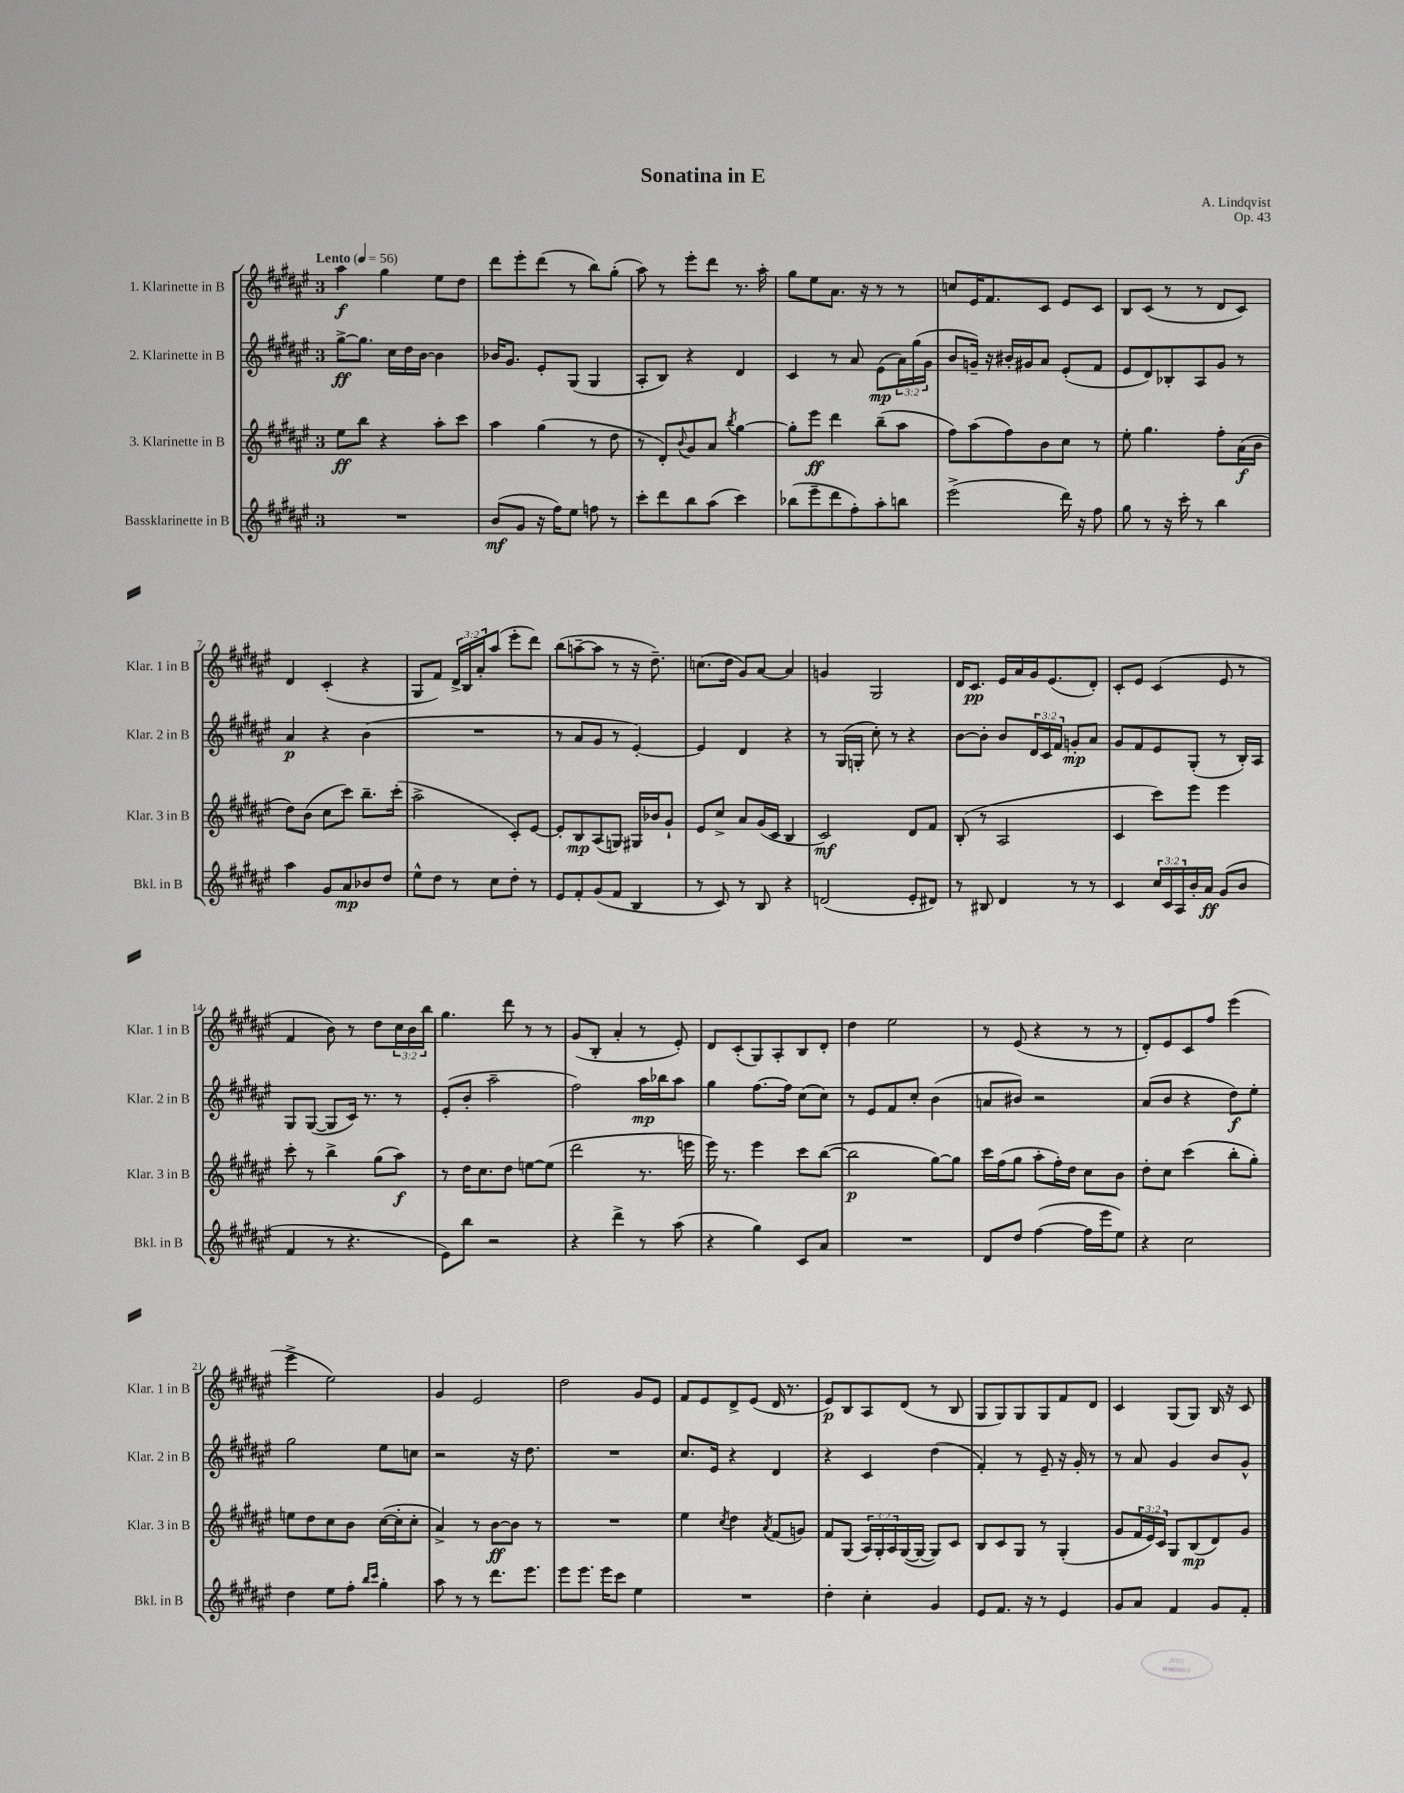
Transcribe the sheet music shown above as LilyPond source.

\header { title = "Sonatina in E" composer = "A. Lindqvist" opus = "Op. 43" }
<<
\new StaffGroup <<
\new Staff = "s0" \with { instrumentName = "1. Klarinette in B" shortInstrumentName = "Klar. 1 in B" } {
    \clef treble \key fis \major \once \override Staff.TimeSignature.style = #'single-digit \time 3/4 \override Staff.TupletNumber.text = #tuplet-number::calc-fraction-text \tempo "Lento" 4 = 56
    ais''4\f gis''4 eis''8 dis''8 |
    dis'''8 eis'''8-. dis'''8( r8 b''8) gis''8-.( |
    ais''8) r8 eis'''8-. dis'''8 r8. ais''16-. |
    gis''8 eis''8 ais'8. r16 r8 r8 |
    c''8 eis'16 fis'8. cis'8 eis'8 cis'8 |
    b8 cis'8( r8 r8 dis'8 cis'8) |
    dis'4 cis'4-.( r4 |
    gis8 fis'8) \tuplet 3/2 { dis'16-> b16 ais'16-. } ais''8( eis'''8-. dis'''8) |
    b''8( a''8~-- a''8 r8 r16 dis''8.--) |
    c''8.( dis''16 gis'8) ais'8~ ais'4 |
    g'4 gis2 |
    dis'16 cis'8.\pp eis'16 ais'16 gis'16 eis'8.( dis'8-.) |
    cis'8-. eis'8 cis'4( eis'8 r8 |
    fis'4 b'8) r8 dis''8 \tuplet 3/2 { cis''16 b'16 b''16 } |
    gis''4. dis'''8 r8 r8 |
    gis'8( b8-. ais'4-. r8 eis'8-.) |
    dis'8 cis'8-.( gis8) ais8-. b8 dis'8-. |
    dis''4 eis''2 |
    r8 eis'8( r4 r8 r8 |
    dis'8-.) eis'8 cis'8 fis''8 eis'''4( |
    eis'''4-> eis''2) |
    gis'4 eis'2 |
    dis''2 gis'8 eis'8 |
    fis'8 eis'8 dis'8-> eis'8( dis'16 r8. |
    eis'8\p) b8 ais8 dis'8( r8 b8 |
    gis8 gis8) gis8 gis8 fis'8 dis'8 |
    cis'4 gis8( gis8) b16 r16 cis'8 \bar "|." |
}
\new Staff = "s1" \with { instrumentName = "2. Klarinette in B" shortInstrumentName = "Klar. 2 in B" } {
    \clef treble \key fis \major \once \override Staff.TimeSignature.style = #'single-digit \time 3/4 \override Staff.TupletNumber.text = #tuplet-number::calc-fraction-text
    gis''8~->\ff gis''8. cis''16 dis''16 b'16~ b'4 |
    bes'16 gis'8. eis'8-. gis8( gis4 |
    ais8-. b8) r4 dis'4 |
    cis'4 r8 ais'8 eis'8\mp( \tuplet 3/2 { ais'16) gis''16( gis'16 } |
    b'8 g'16--) r16 bis'16-. gis'16 ais'8 eis'8-.( fis'8 |
    eis'8 dis'8) bes8-. ais8 gis'8 r8 |
    ais'4\p r4 b'4( |
    R2. |
    r8 ais'8 gis'8 r8 eis'4~-.) |
    eis'4 dis'4 r4 |
    r8 gis16( g16-. cis''8-.) r8 r4 |
    b'8~ b'8-. b'8 \tuplet 3/2 { dis'16 cis'16 fis'16 } g'8-.\mp ais'8 |
    gis'8 fis'8 eis'8 gis8-.( r8 b16-.) ais16 |
    gis8 gis8~( gis8 cis'16) r8. r8 |
    eis'8-.( b'8-. ais''2-- |
    fis''2) ais''16\mp bes''16 ais''8 |
    gis''4 fis''8.~ fis''16 cis''8( cis''8) |
    r8 eis'8 fis'8 cis''8-. b'4( |
    a'8 bis'8) r2 |
    ais'8( b'8 r4 dis''8\f) eis''8-. |
    gis''2 eis''8 c''8 |
    r2 r16 dis''8. |
    R2. |
    cis''8. eis'16 r4 dis'4 |
    r4 cis'4 dis''4( |
    fis'4-.) r8 eis'8-- r16 gis'16-. r8 |
    r8 ais'8 gis'4 b'8 gis'8-^ \bar "|." |
}
\new Staff = "s2" \with { instrumentName = "3. Klarinette in B" shortInstrumentName = "Klar. 3 in B" } {
    \clef treble \key fis \major \once \override Staff.TimeSignature.style = #'single-digit \time 3/4 \override Staff.TupletNumber.text = #tuplet-number::calc-fraction-text
    eis''8\ff b''8 r4 ais''8-. cis'''8 |
    ais''4 gis''4( r8 dis''8 |
    r8 dis'8-.) \appoggiatura { b'8 } gis'8 ais'8 \acciaccatura { b''8 } gis''4~ |
    gis''8-. eis'''8\ff dis'''4 b''8--( ais''8 |
    fis''8) ais''8( fis''8) b'8 cis''8 r8 |
    eis''8-. gis''4. fis''8-. ais'16\f( b'16 |
    dis''8) b'8( cis''8 cis'''8) b''8.-- cis'''16-.( |
    ais''2-> cis'8-.) eis'8~ |
    eis'8-. b8\mp ais8( g8) gis16 bes'16 gis'8-! |
    eis'8 cis''8-> ais'8 gis'16( cis'16 b4 |
    cis'2\mf) dis'8 fis'8 |
    b8-.( r8 ais2 |
    cis'4 cis'''8) eis'''8 eis'''4 |
    cis'''8-. r8 b''4-> gis''8( ais''8\f) |
    r8 dis''16 cis''8. dis''8 e''8~ e''8( |
    dis'''2 r8. e'''16 |
    eis'''16) r8. eis'''4 cis'''8 b''8~( |
    b''2\p gis''8~) gis''8 |
    cis'''16 fis''16( gis''8 ais''8-. fis''16-.) dis''16 cis''8 b'8 |
    dis''8-. cis''8 cis'''4( b''8-. gis''8-.) |
    e''8 dis''8 cis''8 b'8 cis''16~( cis''16-. cis''8-. |
    ais'4->) r8 b'8~\ff b'8 r8 |
    R2. |
    eis''4 \acciaccatura { cis''8 } dis''4 \acciaccatura { ais'8 } fis'8( g'8) |
    fis'8 gis8( \tuplet 3/2 { ais16) gis16-. ais16 } gis16~( gis16~ gis8) cis'8 |
    b8 cis'8 gis8 r8 gis4-.( |
    gis'8 \tuplet 3/2 { fis'16 eis'16) cis'16 } gis8 b8\mp( dis'8) gis'8 \bar "|." |
}
\new Staff = "s3" \with { instrumentName = "Bassklarinette in B" shortInstrumentName = "Bkl. in B" } {
    \clef treble \key fis \major \once \override Staff.TimeSignature.style = #'single-digit \time 3/4 \override Staff.TupletNumber.text = #tuplet-number::calc-fraction-text
    R2. |
    b'8\mf( gis'8 r16 fis''16) eis''8 f''8 r8 |
    cis'''8-. dis'''8 b''8 ais''8( cis'''4) |
    bes''8( eis'''8-- dis'''8 fis''8-.) ais''8-. b''8 |
    eis'''2->( dis'''16) r16 fis''8 |
    gis''8 r8 r16 cis'''16-. r8 b''4 |
    ais''4 gis'8 ais'8\mp bes'8 dis''8 |
    eis''8-^ dis''8 r8 cis''8 dis''8-. r8 |
    eis'8 fis'8-. gis'8( fis'8 b4 |
    r8 cis'8) r8 b8 r4 |
    d'2( eis'8-. dis'8) |
    r8 bis8 dis'4 r8 r8 |
    cis'4 \tuplet 3/2 { cis''16 cis'16 ais16 } b'16-. ais'16\ff gis'8( b'8 |
    fis'4 r8 r4. |
    eis'8) b''8 r2 |
    r4 dis'''4-> r8 ais''8( |
    r4 gis''4) cis'8 ais'8 |
    R2. |
    dis'8 dis''8 fis''4~( fis''16 eis'''16 eis''8) |
    r4 cis''2 |
    dis''4 eis''8 fis''8-. \grace { b''16 cis'''16 } gis''4-. |
    ais''8 r8 r8 dis'''8. eis'''8. |
    eis'''8 eis'''8. eis'''16 cis'''8 eis''4 |
    R2. |
    dis''4-. cis''4-. gis'4 |
    eis'8 fis'8. r16 r8 eis'4 |
    gis'8 ais'8 fis'4 gis'8 fis'8-. \bar "|." |
}
>>
>>
